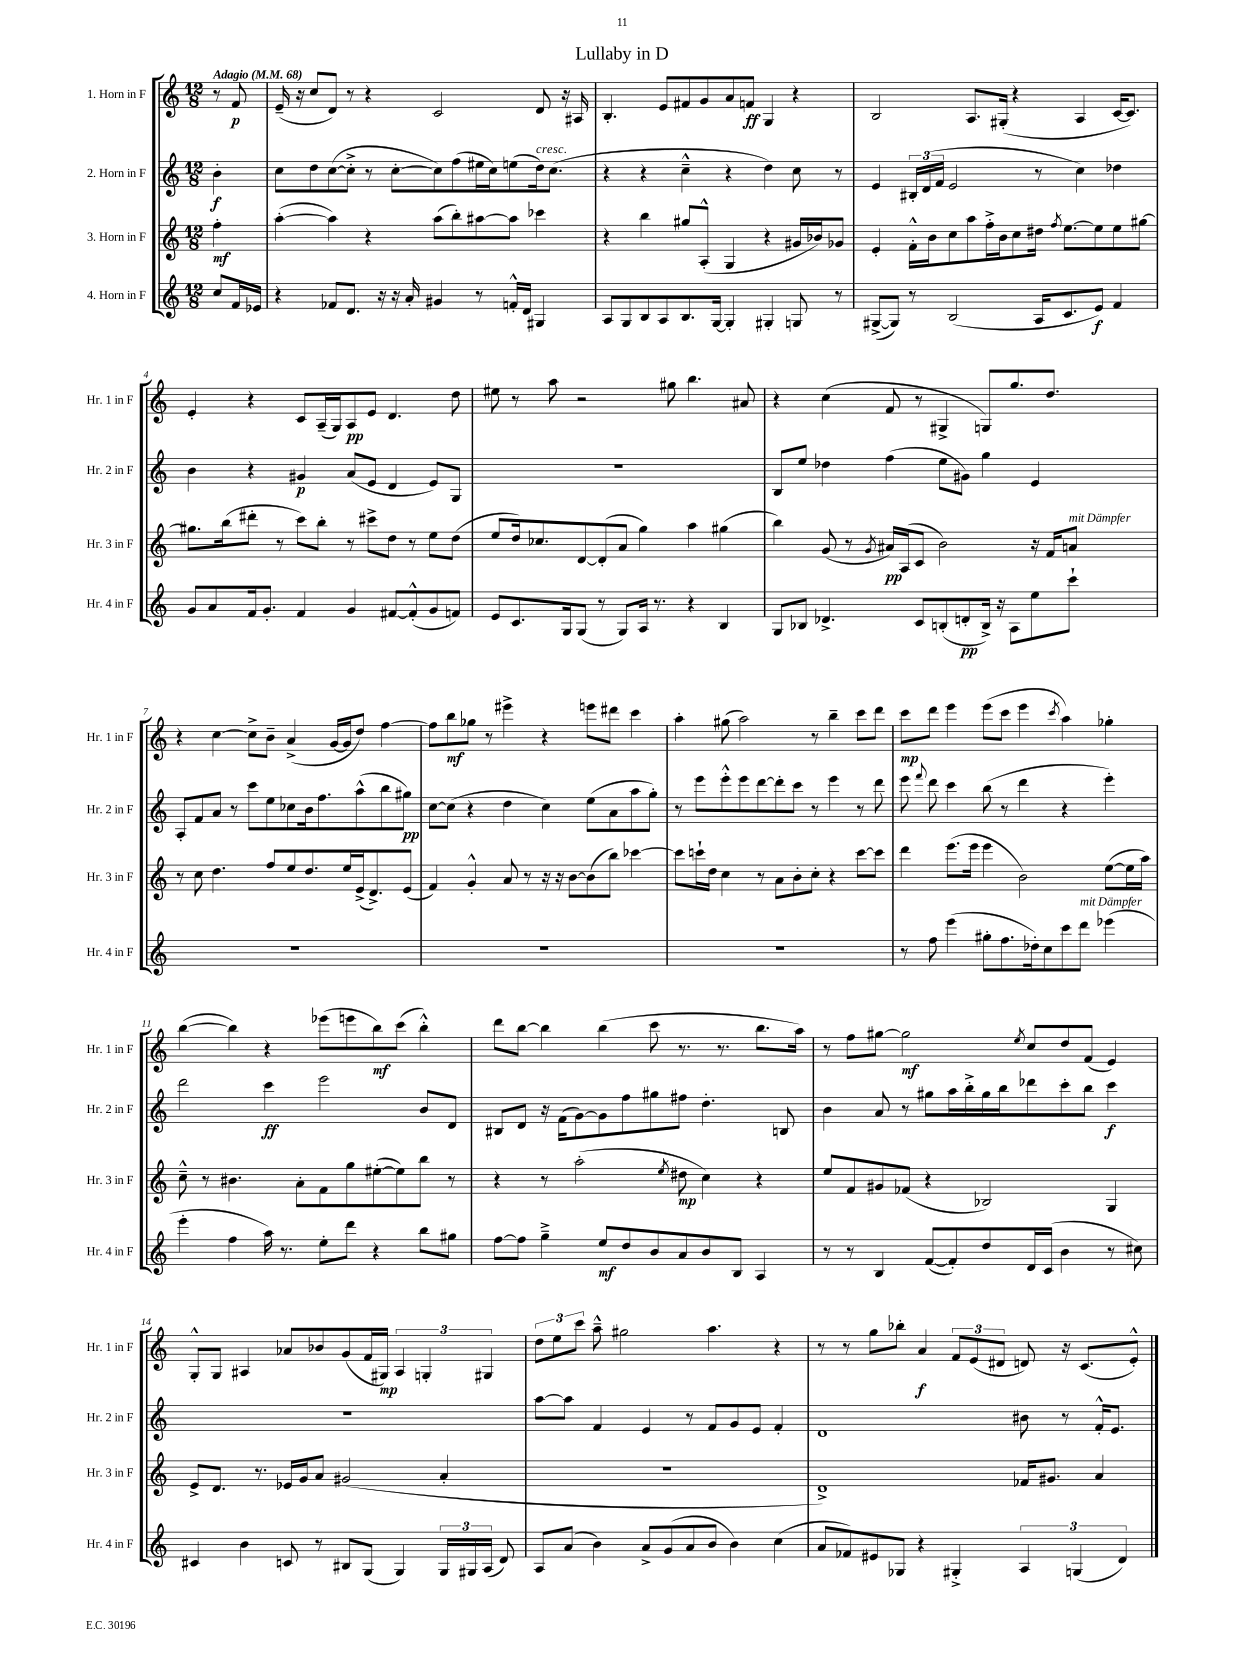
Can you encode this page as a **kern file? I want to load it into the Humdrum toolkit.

**kern	**dynam	**kern	**dynam	**kern	**dynam	**kern	**dynam
*part4	*part4	*part3	*part3	*part2	*part2	*part1	*part1
*staff4	*staff4	*staff3	*staff3	*staff2	*staff2	*staff1	*staff1
*I"4. Horn in F	*	*I"3. Horn in F	*	*I"2. Horn in F	*	*I"1. Horn in F	*
*I'Hr. 4 in F	*	*I'Hr. 3 in F	*	*I'Hr. 2 in F	*	*I'Hr. 1 in F	*
*clefG2	*	*clefG2	*	*clefG2	*	*clefG2	*
*k[]	*	*k[]	*	*k[]	*	*k[]	*
*M12/8	*	*M12/8	*	*M12/8	*	*M12/8	*
*MM68	*	*MM68	*	*MM68	*	*MM68	*
=	=	=	=	=	=	=	=
!	!	!	!	!	!	!LO:TX:a:B:t=Adagio	!
8cc/L	.	4ff'\	mf	4b'\	f	8r	.
16f/L	.	.	.	.	.	8f/	p
16e-X/JJ	.	.	.	.	.	.	.
=1	=1	=1	=1	=1	=1	=1	=1
4r	.	([4aa'\	.	8cc\L	.	(16e~/	.
.	.	.	.	.	.	16r	.
.	.	.	.	8dd\	.	8cc/L	.
8f-X/L	.	4aa\])	.	([8cc\	.	8d/J)	.
8.d/J	.	.	.	8cc'^\J]	.	8r	.
.	.	4r	.	8r	.	4r	.
16r	.	.	.	.	.	.	.
16r	.	.	.	[8cc'\L	.	.	.
16a'/	.	.	.	.	.	.	.
4g#X/	.	(8aa\L	.	8cc\])	.	2c/	.
.	.	8bb'\)	.	(8ff\	.	.	.
8r	.	[8aa#X\	.	16ee#X\L	.	.	.
.	.	.	.	16cc\J)	.	.	.
16fn'^^/LL	.	8aa#\J]	.	(8een\	.	.	.
16d/JJ	.	.	.	.	.	.	.
!	!	!	!	!LO:TX:a:i:t=cresc.	!	!	!
4G#X/	.	4ccc-X\	.	16dd\k)	.	8d/	.
.	.	.	.	(8.cc\J	.	.	.
.	.	.	.	.	.	16r	.
.	.	.	.	.	.	16A#X/	.
=2	=2	=2	=2	=2	=2	=2	=2
8A/L	.	4r	.	4r	.	4.B'/	.
8G/	.	.	.	.	.	.	.
8B/	.	4bb\	.	4r	.	.	.
8A/	.	.	.	.	.	8e/L	.
8.B/	.	8gg#X/L	.	4cc~^^\	.	8f#X/	.
.	.	(8A'^^/J	.	.	.	8g/	.
[16G/Jk	.	.	.	.	.	.	.
4G'/]	.	4G/	.	4r	.	8a/	.
.	.	.	.	.	.	8fn/J	ff
4G#X'/	.	4r	.	4dd\)	.	4G/	.
8Gn/	.	16g#X/LL	.	8cc\	.	4r	.
.	.	16b-X/J)	.	.	.	.	.
8r	.	8g-X/J	.	8r	.	.	.
=3	=3	=3	=3	=3	=3	=3	=3
([8G#X^/L	.	4e'/	.	4e/	.	2B/	.
8G#/J])	.	.	.	.	.	.	.
8r	.	16f'^^\LL	.	24B#X'/LL	.	.	.
.	.	.	.	(24d/	.	.	.
.	.	16b\J	.	.	.	.	.
.	.	.	.	24f/JJ	.	.	.
(2B/	.	8cc\	.	2e/	.	.	.
.	.	8aa\	.	.	.	8.A/L	.
.	.	16ff'^\L	.	.	.	.	.
.	.	16b\J	.	.	.	(16G#X'/Jk	.
.	.	8cc\	.	.	.	4r	.
16A/KL	.	16dd#X\Jk	.	8r	.	.	.
.	.	8qff/	.	.	.	.	.
8.c/	.	[8.ee\L	.	.	.	.	.
.	.	.	.	4cc\)	.	4A/	.
8e/J)	f	8ee\]	.	.	.	.	.
4f/	.	8ee\	.	4dd-X\	.	[16c/KL	.
.	.	.	.	.	.	8.c/J])	.
.	.	[8gg#X\J	.	.	.	.	.
!!LO:LB:g=z
=4	=4	=4	=4	=4	=4	=4	=4
8g/L	.	8.gg#X\L]	.	4b\	.	4e'/	.
8a/	.	.	.	.	.	.	.
.	.	(16bb\k	.	.	.	.	.
16f/k	.	8ddd#X'\J	.	4r	.	4r	.
8.g'/J	.	.	.	.	.	.	.
.	.	8r	.	.	.	.	.
4f/	.	8ccc\L)	.	4g#X/	p	8c/L	.
.	.	8bb'\J	.	.	.	(16A~/L	.
.	.	.	.	.	.	16G/J)	.
4g/	.	8r	.	(8a/L	.	8A/	pp
.	.	8ccc#X^\L	.	8e/J	.	8e/J	.
[8f#X/L	.	8dd\J	.	4d/	.	4.d/	.
(8f#'^^/]	.	8r	.	.	.	.	.
8g/	.	8ee\L	.	8e/L)	.	.	.
8fn/J)	.	(8dd\J	.	8G/J	.	8dd\	.
=5	=5	=5	=5	=5	=5	=5	=5
8e/L	.	8ee/L	.	1.r	.	8ee#X\	.
8.c/	.	16dd/k)	.	.	.	8r	.
.	.	8.cc-X/	.	.	.	.	.
.	.	.	.	.	.	8aa\	.
16G/k	.	.	.	.	.	.	.
(8G/J	.	[8d/	.	.	.	2r	.
8r	.	(8d'/]	.	.	.	.	.
8G/L)	.	8a/J	.	.	.	.	.
16A/Jk	.	4gg\)	.	.	.	.	.
8.r	.	.	.	.	.	.	.
.	.	.	.	.	.	8gg#X\	.
4r	.	4aa\	.	.	.	4.bb\	.
4B/	.	(4gg#X\	.	.	.	.	.
.	.	.	.	.	.	8a#X/	.
=6	=6	=6	=6	=6	=6	=6	=6
8G/L	.	4bb\)	.	8B/L	.	4r	.
8B-X/J	.	.	.	8ee/J	.	.	.
4.d-X^/	.	(8g/	.	4dd-X\	.	(4cc\	.
.	.	8r	.	.	.	.	.
.	.	8qg/	.	.	.	.	.
.	.	16a#X/LL)	pp	(4ff\	.	8f/	.
.	.	(16A/J	.	.	.	.	.
8c/L	.	8c/J	.	.	.	8r	.
(8Bn'/	.	2b\)	.	8ee\L	.	4G#X^/	.
8dn'/	pp	.	.	8g#X\J)	.	.	.
16B^/Jk)	.	.	.	4gg\	.	8Gn/L)	.
16r	.	.	.	.	.	.	.
8A\L	.	.	.	.	.	8.gg/	.
8ee\	.	16r	.	4e/	.	.	.
.	.	16f/KL	.	.	.	8.dd/J	.
!	!	!LO:TX:a:i:t=mit Dämpfer	!	!	!	!	!
8ccc`\J	.	8an/J	.	.	.	.	.
!!LO:LB:g=z
=7	=7	=7	=7	=7	=7	=7	=7
1.r	.	8r	.	8A'/L	.	4r	.
.	.	8cc\	.	8f/	.	.	.
.	.	4.dd\	.	8a/J	.	[4cc\	.
.	.	.	.	8r	.	.	.
.	.	.	.	8ccc\L	.	8cc^\L]	.
.	.	8ff/L	.	8ee\	.	8b~\J	.
.	.	8ee/	.	8cc-X\	.	(4a^/	.
.	.	8.dd/	.	16b\k	.	.	.
.	.	.	.	8.ff\	.	.	.
.	.	.	.	.	.	[16g/LL	.
.	.	16ee/L	.	.	.	16g/J]	.
.	.	(16e^/J	.	(8aa^^\	.	8dd/J)	.
.	.	8.d^/)	.	.	.	.	.
.	.	.	.	8bb\	.	[4ff\	.
.	.	(8e/J	.	8gg#X\J)	pp	.	.
=8	=8	=8	=8	=8	=8	=8	=8
1.r	.	4f/)	.	[8cc\L	.	8ff\L]	.
.	.	.	.	(8cc\J]	.	8bb\	mf
.	.	4g'^^/	.	4r	.	8gg-X\J	.
.	.	.	.	.	.	8r	.
.	.	8a/	.	4dd\	.	4eee#X^\	.
.	.	8r	.	.	.	.	.
.	.	16r	.	4cc\)	.	4r	.
.	.	16r	.	.	.	.	.
.	.	[8b\L	.	.	.	.	.
.	.	(8b\]	.	(8ee\L	.	8eeen\L	.
.	.	8bb\J)	.	8a\	.	8ddd#X\J	.
.	.	[4ccc-X\	.	8aa\	.	4ccc\	.
.	.	.	.	8gg'\J)	.	.	.
=9	=9	=9	=9	=9	=9	=9	=9
1.r	.	8ccc-\L]	.	8r	.	4aa'\	.
.	.	16cccn`\L	.	8eee\L	.	.	.
.	.	16dd\JJ	.	.	.	.	.
.	.	4cc\	.	8eee'^^\	.	(8gg#X\	.
.	.	.	.	8eee\	.	2aa\)	.
.	.	8r	.	[8ddd\	.	.	.
.	.	8a\L	.	8ddd'\]	.	.	.
.	.	8b'\	.	8ccc\J	.	.	.
.	.	8cc'\J	.	8r	.	8r	.
.	.	4r	.	4eee\	.	4bb~\	.
.	.	[8ccc\L	.	8r	.	8ccc\L	.
.	.	8ccc\J]	.	8ddd\	.	8ddd\J	.
=10	=10	=10	=10	=10	=10	=10	=10
8r	.	4ddd\	.	8eee\	.	8ccc\L	mp
.	.	.	.	8qqfff/	.	.	.
8ff\	.	.	.	8ddd\	.	8ddd\J	.
(4eee\	.	(8.eee\L	.	4ccc\	.	4eee\	.
.	.	16eee\Jk	.	.	.	.	.
8gg#X'\L	.	4eee\	.	(8bb\	.	(8eee\L	.
8.ff\	.	.	.	8r	.	8ccc\J	.
.	.	2b\)	.	4ddd\	.	4eee\	.
16dd-X'\k)	.	.	.	.	.	.	.
8cc\	.	.	.	.	.	.	.
.	.	.	.	.	.	8qccc/	.
8ccc\	.	.	.	4r	.	4aa\)	.
!LO:TX:a:i:t=mit Dämpfer	!	!	!	!	!	!	!
8ddd\J	.	.	.	.	.	.	.
(4eee-X\	.	([8ee\L	.	4eee'\)	.	4gg-X'\	.
.	.	16ee\L]	.	.	.	.	.
.	.	16aa\JJ)	.	.	.	.	.
!!LO:LB:g=z
=11	=11	=11	=11	=11	=11	=11	=11
4eee'\	.	8cc~^^\	.	2ddd\	.	([4bb\	.
.	.	8r	.	.	.	.	.
4ff\	.	4.b#X\	.	.	.	4bb\])	.
16aa\)	.	.	.	4ccc\	ff	4r	.
8.r	.	.	.	.	.	.	.
.	.	8a'\L	.	.	.	.	.
8ee'\L	.	8f\	.	2eee\	.	(8eee-X\L	.
8ddd\J	.	8gg\	.	.	.	8eeen\	.
4r	.	([8ee#X'\	.	.	.	8bb\)	mf
.	.	8ee#\])	.	.	.	(8ccc\J	.
8bb\L	.	8bb\J	.	8b/L	.	4bb'^^\)	.
8gg#X\J	.	8r	.	8d/J	.	.	.
=12	=12	=12	=12	=12	=12	=12	=12
[8ff\L	.	4r	.	8B#X/L	.	8ddd\L	.
8ff\J]	.	.	.	8d/J	.	[8bb\J	.
4gg~^\	.	8r	.	16r	.	4bb\]	.
.	.	.	.	(16f\KL	.	.	.
.	.	(2aa'\	.	[8g\)	.	.	.
8ee/L	mf	.	.	8g\]	.	(4bb\	.
8dd/	.	.	.	8ff\	.	.	.
8b/	.	.	.	8gg#X\	.	8ccc\	.
.	.	8qee/	.	.	.	.	.
8a/	.	8dd#X\	mp	8ff#X\J	.	8.r	.
8b/	.	4cc\)	.	4.dd'\	.	.	.
.	.	.	.	.	.	8.r	.
8B/J	.	.	.	.	.	.	.
4A/	.	4r	.	.	.	8.bb\L	.
.	.	.	.	8Bn/	.	.	.
.	.	.	.	.	.	16aa\Jk)	.
=13	=13	=13	=13	=13	=13	=13	=13
8r	.	8ee/L	.	4b\	.	8r	.
8r	.	8f/	.	.	.	8ff\L	.
4B/	.	8g#X/	.	8a/	.	[8gg#X\J	.
.	.	(8f-X/J	.	8r	.	2gg#\]	mf
([8f/L	.	4r	.	8gg#X\L	.	.	.
8f'/])	.	.	.	16aa\L	.	.	.
.	.	.	.	16bb'^\	.	.	.
8dd/	.	2B-X/)	.	16gg#\	.	.	.
.	.	.	.	16bb\J	.	.	.
.	.	.	.	.	.	8qee/	.
16d/L	.	.	.	8ddd-X\	.	8cc/L	.
(16c/JJ	.	.	.	.	.	.	.
4b\	.	.	.	8ccc'\	.	8dd/	.
.	.	.	.	8bb\J	.	(8f/J	.
8r	.	4G/	.	4ccc\	f	4e/)	.
8cc#X\)	.	.	.	.	.	.	.
!!LO:LB:g=z
=14	=14	=14	=14	=14	=14	=14	=14
4c#X/	.	8e^/L	.	1.r	.	8G'^^/L	.
.	.	8.d/J	.	.	.	8G/J	.
4b\	.	.	.	.	.	4A#X/	.
.	.	8.r	.	.	.	.	.
8cn/	.	16e-X/LL	.	.	.	8a-X/L	.
.	.	16g/J	.	.	.	.	.
8r	.	8a/J	.	.	.	8b-X/	.
8B#X/L	.	(2g#X/	.	.	.	(8g/	.
(8G/J	.	.	.	.	.	16f/L	.
.	.	.	.	.	.	16G#X/JJ)	mp
4G/)	.	.	.	.	.	6A#/	.
.	.	.	.	.	.	6Gn'/	.
24G/LL	.	4a'/	.	.	.	.	.
24G#X/	.	.	.	.	.	.	.
(24A/JJ	.	.	.	.	.	6G#X/	.
8d/)	.	.	.	.	.	.	.
=15	=15	=15	=15	=15	=15	=15	=15
8A/L	.	1.r	.	[8aa\L	.	12dd\L	.
.	.	.	.	.	.	12ee\	.
(8a/J	.	.	.	8aa\J]	.	.	.
.	.	.	.	.	.	12ccc\J	.
4b\)	.	.	.	4f/	.	8aa~^^\	.
.	.	.	.	.	.	2gg#X\	.
8a^/L	.	.	.	4e/	.	.	.
(8g/	.	.	.	.	.	.	.
8a/	.	.	.	8r	.	.	.
8b/J	.	.	.	8f/L	.	4.aa\	.
4b\)	.	.	.	8g/	.	.	.
.	.	.	.	8e/J	.	.	.
(4cc\	.	.	.	4f'/	.	4r	.
=16	=16	=16	=16	=16	=16	=16	=16
8a/L	.	1d^)	.	1d	.	8r	.
8f-X/)	.	.	.	.	.	8r	.
8e#X/	.	.	.	.	.	8gg\L	.
8G-X/J	.	.	.	.	.	8bb-X'\J	.
4r	.	.	.	.	.	4a/	f
4G#X'^/	.	.	.	.	.	12f/L	.
.	.	.	.	.	.	(12e/	.
.	.	.	.	.	.	12d#X/J	.
6A/	.	16f-X/KL	.	8b#X\	.	8dn/)	.
.	.	8.g#X/J	.	.	.	.	.
.	.	.	.	8r	.	16r	.
(6Gn/	.	.	.	.	.	.	.
.	.	.	.	.	.	(8.c/L	.
.	.	4a/	.	16f'^^/KL	.	.	.
.	.	.	.	8.e/J	.	.	.
6d/)	.	.	.	.	.	.	.
.	.	.	.	.	.	8e'^^/J)	.
==	==	==	==	==	==	==	==
*-	*-	*-	*-	*-	*-	*-	*-
